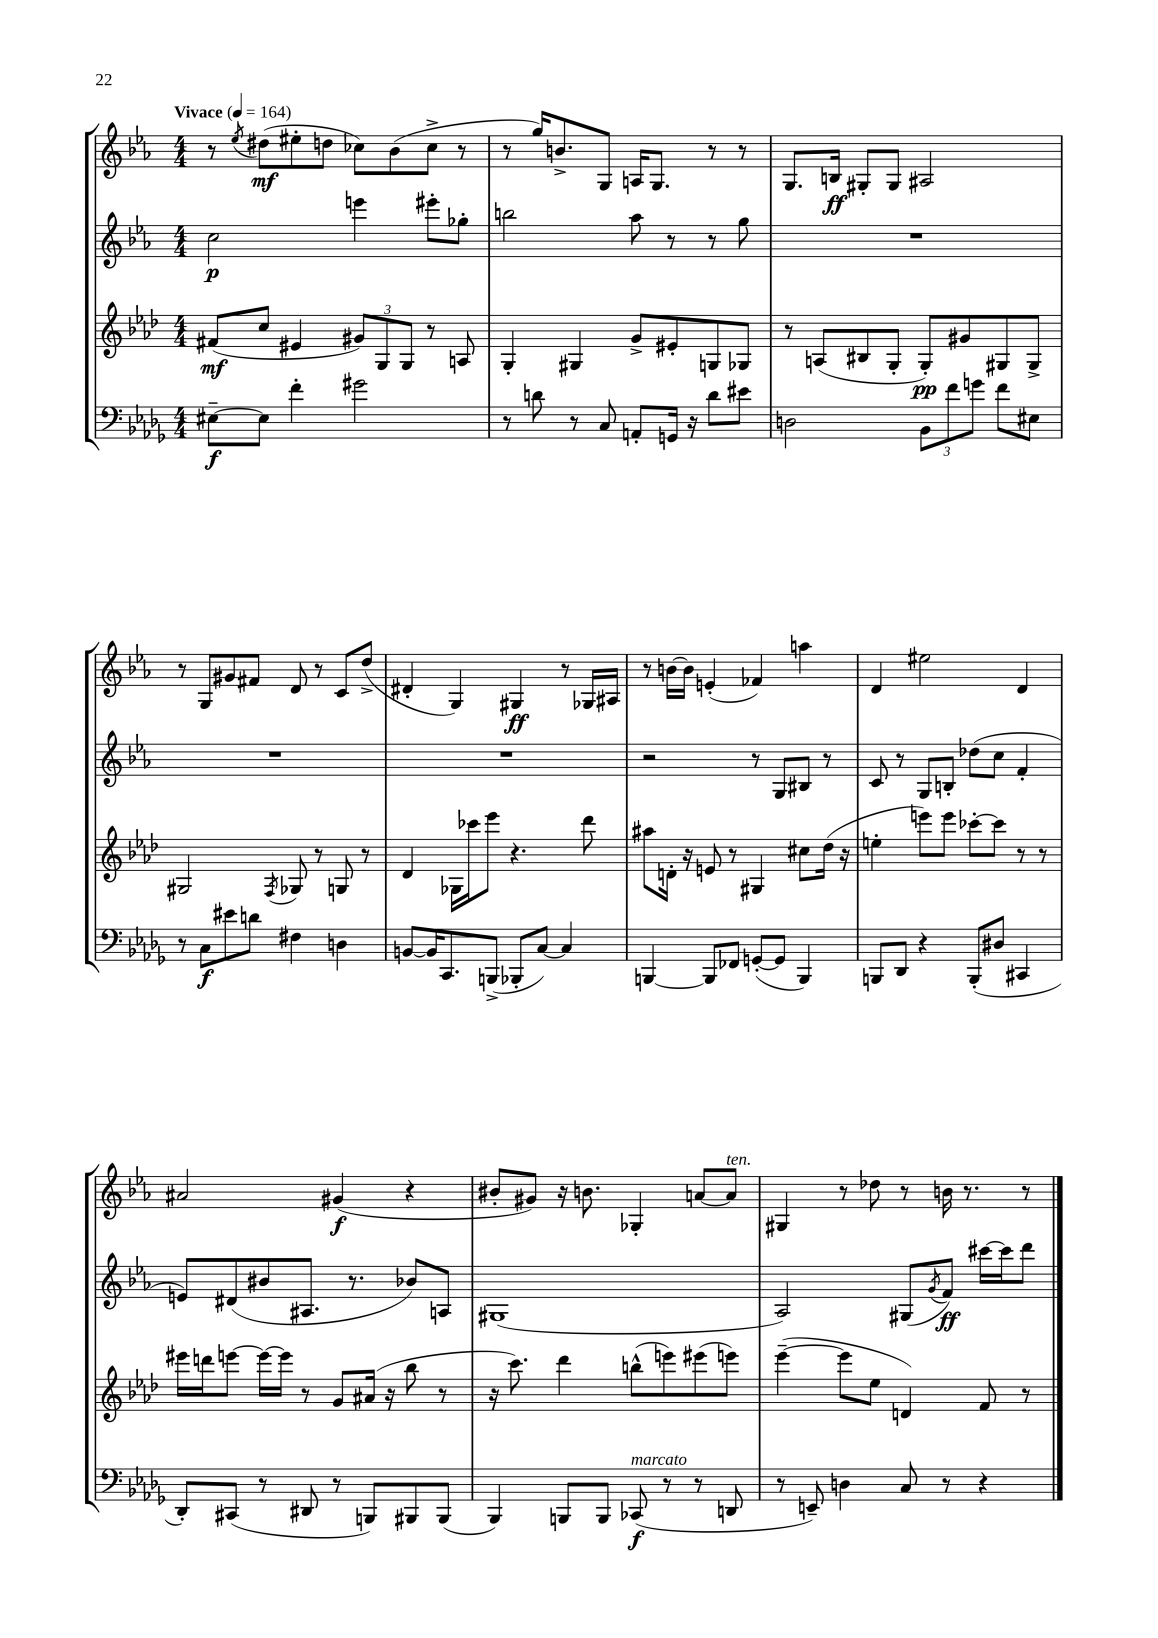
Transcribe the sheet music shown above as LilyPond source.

<<
\new StaffGroup <<
\new Staff = "s0" {
    \clef treble \key ees \major \numericTimeSignature \time 4/4 \tempo "Vivace" 4 = 164
    r8 \acciaccatura { ees''8 } dis''8\mf( eis''8-. d''8 ces''8) bes'8( ces''8-> r8 |
    r8 g''16) b'8.-> g8 a16 g8. r8 r8 |
    g8. b16\ff gis8-. gis8 ais2 |
    r8 g8 gis'8 fis'8 d'8 r8 c'8 d''8->( |
    dis'4-. g4) gis4\ff r8 ges16 ais16 |
    r8 b'16~ b'16 e'4-.( fes'4) a''4 |
    d'4 eis''2 d'4 |
    ais'2 gis'4\f( r4 |
    bis'8-. gis'8) r16 b'8. ges4-. a'8~ a'8^\markup { \italic "ten." } |
    gis4 r8 des''8 r8 b'16 r8. r8 \bar "|." |
}
\new Staff = "s1" {
    \clef treble \key ees \major \numericTimeSignature \time 4/4
    c''2\p e'''4 eis'''8-. ges''8-. |
    b''2 aes''8 r8 r8 g''8 |
    R1 |
    R1 |
    R1 |
    r2 r8 g8 bis8 r8 |
    c'8 r8 g8 b8-. des''8( c''8 f'4-. |
    e'8) dis'8( bis'8 ais8. r8. bes'8) a8 |
    gis1( |
    aes2) gis8( \acciaccatura { g'8 } f'8\ff) cis'''16~ cis'''16 d'''8 \bar "|." |
}
\new Staff = "s2" {
    \clef treble \key aes \major \numericTimeSignature \time 4/4
    fis'8\mf( c''8 eis'4 \tuplet 3/2 { gis'8) g8 g8 } r8 a8 |
    g4-. gis4 g'8-> eis'8-. g8 ges8 |
    r8 a8( bis8 g8-. g8-.\pp) gis'8 gis8 gis8-> |
    gis2 \acciaccatura { f8 } ges8 r8 g8 r8 |
    des'4 ges16 ces'''16 ees'''8 r4. des'''8 |
    ais''8 d'16-. r16 e'8 r8 gis4 cis''8 des''16( r16 |
    e''4-. e'''8) e'''8 ces'''8~-. ces'''8 r8 r8 |
    eis'''16 d'''16 e'''8~ e'''16~ e'''16 r8 g'8 ais'16( r16 bes''8 r8 |
    r16 c'''8.) des'''4 b''8-^( e'''8) eis'''8( e'''8) |
    ees'''4~--( ees'''8 ees''8 d'4) f'8 r8 \bar "|." |
}
\new Staff = "s3" {
    \clef bass \key des \major \numericTimeSignature \time 4/4
    eis8~--\f eis8 f'4-. gis'2 |
    r8 d'8 r8 c8 a,8-. g,16 r16 d'8 eis'8 |
    d2 \tuplet 3/2 { bes,8 f'8 g'8 } f'8 eis8 |
    r8 c8\f eis'8 d'8 fis4 d4 |
    b,8~ b,16 c,8. b,,8->( bes,,8-. c8~) c4 |
    b,,4~ b,,8 fes,8 g,8~-.( g,8 b,,4) |
    b,,8 des,8 r4 b,,8-.( dis8 cis,4 |
    des,8-.) cis,8( r8 dis,8 r8 b,,8) bis,,8 bis,,8( |
    bes,,4) b,,8 b,,8 ces,8\f^\markup { \italic "marcato" }( r8 r8 d,8 |
    r8 e,8--) d4 c8 r8 r4 \bar "|." |
}
>>
>>
\layout { \context { \Score \remove "Bar_number_engraver" } }
